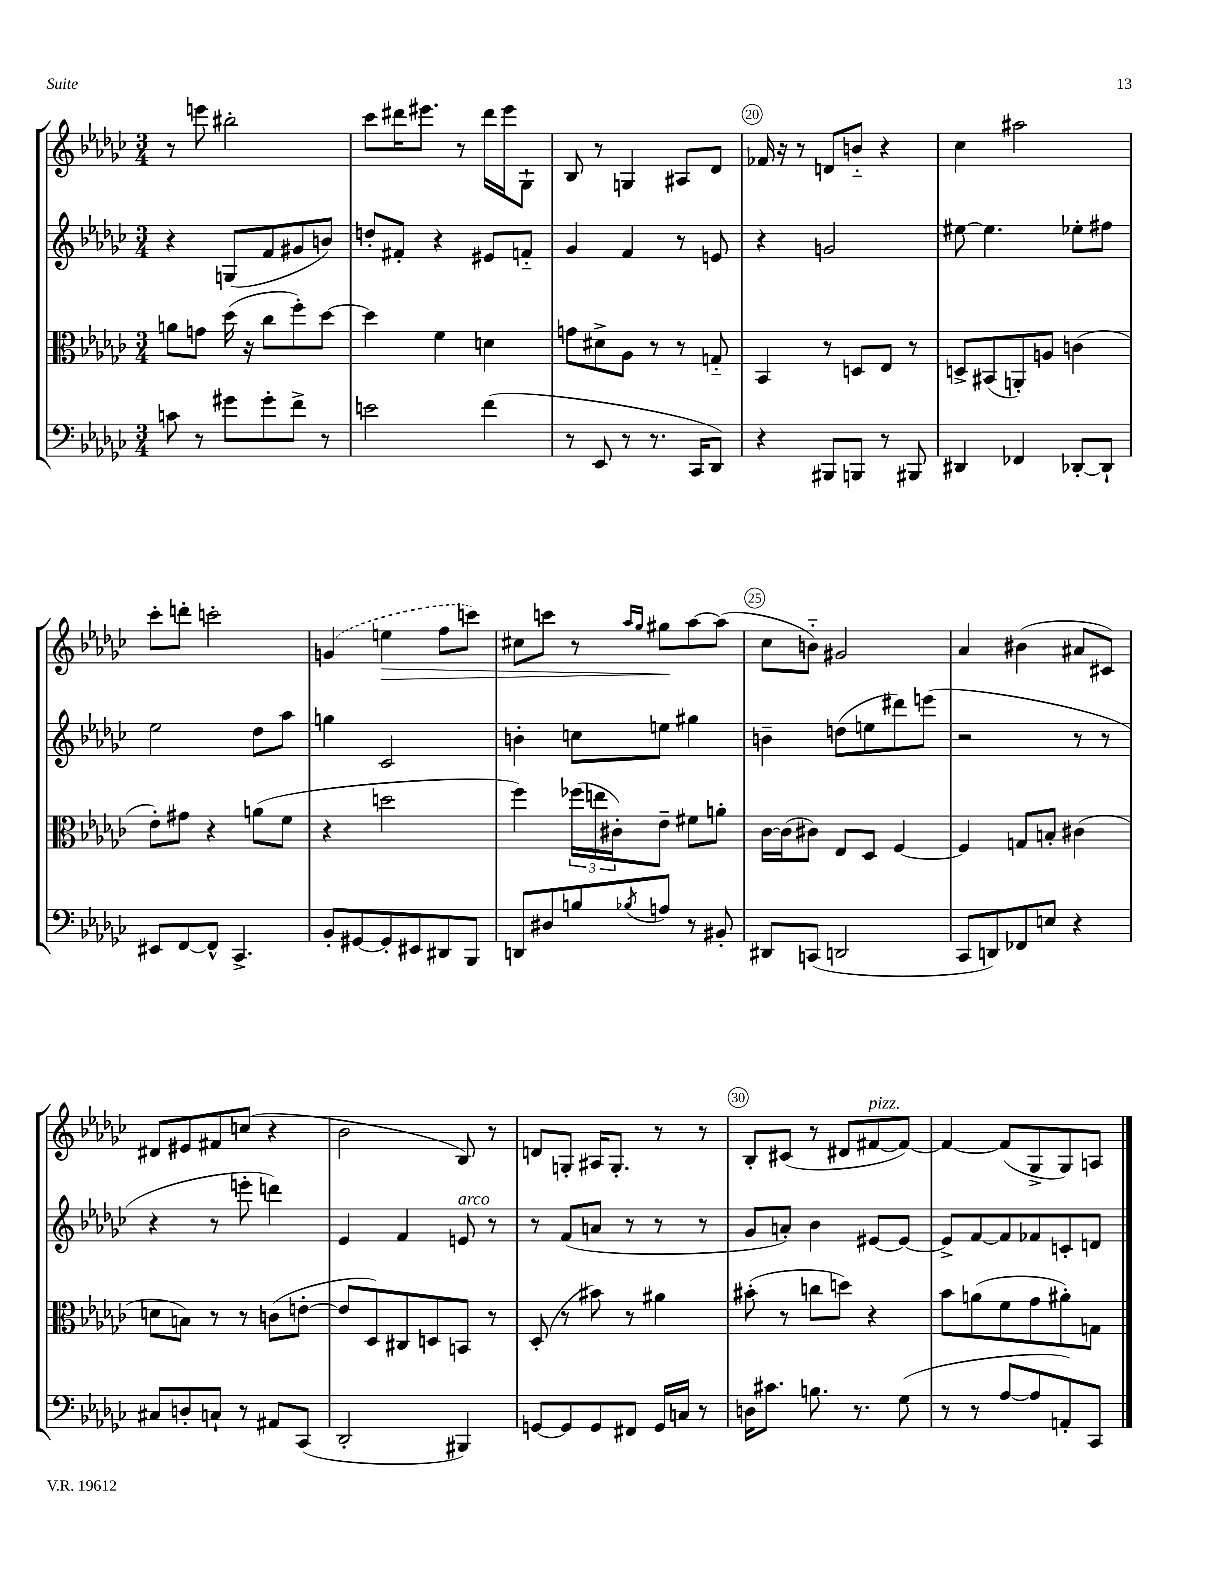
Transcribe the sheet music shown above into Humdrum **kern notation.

**kern	**kern	**kern	**kern
*staff4	*staff3	*staff2	*staff1
*clefF4	*clefC3	*clefG2	*clefG2
*k[b-e-a-d-g-c-]	*k[b-e-a-d-g-c-]	*k[b-e-a-d-g-c-]	*k[b-e-a-d-g-c-]
*M3/4	*M3/4	*M3/4	*M3/4
8c	8a	4r	8r
8r	8g	.	8eee
8g#	(16dd-	(8G	2bb#'
.	16r	.	.
8g#'	8cc-	8f	.
8f^	8ff')	8g#	.
8r	[8dd-	8b)	.
=	=	=	=
2e	4dd-]	8dd'	8ccc-
.	.	8f#'	16ddd#
.	.	.	8.eee#
.	4f	4r	.
.	.	.	8r
(4f	4d	8e#	16ddd#
.	.	.	16eee#
.	.	8f'~	8G-`
=	=	=	=
8r	8g	4g-	8B-
8EE-	8d#^	.	8r
8r	8A-	4f	4G
8.r	8r	.	.
.	8r	8r	8A#
16CC-	.	.	.
8DD-)	8G'~	8e	8d-
=	=	=	=
4r	4BB-	4r	16f-
.	.	.	16r
.	.	.	8r
8BBB#	8r	2g	8d
8BBB	8D	.	8b'~
8r	8E-	.	4r
8BBB#	8r	.	.
=	=	=	=
4DD#	8D^	[8ee#	4cc-
.	(8BB#	4.ee#]	.
4FF-	8AA')	.	2aa#
.	8A	.	.
[8DD-'	(4c	8ee-'	.
8DD-`]	.	8ff#	.
=	=	=	=
8EE#	8e-')	2ee-	8ccc-'
[8FF	8g#	.	8ddd'
8FF^^]	4r	.	2ccc'
4.CC-^	.	.	.
.	(8a	8dd-	.
.	8f	8aa-	.
=	=	=	=
8BB-'	4r	4gg	(4g
[8GG#	.	.	.
8GG#']	2dd	2c-	4ee
8EE#	.	.	.
8DD#	.	.	8ff
8BBB-	.	.	8ccc)
=	=	=	=
8DD	4ff)	4b'	8cc#
8D#	.	.	8ccc
8B	(24ff-	8cc	8r
.	24ee	.	.
.	24c#')	.	.
.	.	.	16qqaa-
8qB-	.	.	16qqgg-
8A	8e-~	8ee	8gg#
8r	8f#	4gg#	[8aa-
8BB#'	8a'	.	(8aa-]
=	=	=	=
8DD#	[16c-	4b~	8cc-
.	(16c-]	.	.
(8CC	8c#)	.	8b'~)
2DD	8E-	(8dd	2g#
.	8D-	8ee	.
.	[4F	8ddd#)	.
.	.	(8eee	.
=	=	=	=
8CC-	4F]	2r	4a-
8DD)	.	.	.
8FF-	8G	.	(4b#
8E	8B'	.	.
4r	(4c#	8r	8a#
.	.	8r	8c#)
=	=	=	=
8C#	8d	4r	8d#
8D'	8B)	.	8e#
8C`	8r	8r	8f#
8r	8r	8eee'	(8cc
8AA#	(8c	4ddd)	4r
(8CC-	[8e'	.	.
=	=	=	=
2DD-'	8e]	4e-	2b-
.	8D-)	.	.
.	8C#	4f	.
.	8D	.	.
4BBB#)	8BB	8e	8B-)
.	8r	8r	8r
=	=	=	=
[8GG	(8D-'	8r	8d
8GG]	8r	(8f	8G'
8GG	8b#)	8a	16A#
.	.	.	8.G'
8FF#	8r	8r	.
16GG	4a#	8r	8r
16C	.	.	.
8r	.	8r	8r
=	=	=	=
16D	(8b#'	8g-	8B-'
8.c#	.	.	.
.	8r	8a')	(8c#
8.B	8cc	4b-	8r
.	8dd)	.	8d#
8.r	.	.	.
.	4r	[8e#	[8f#
(8G-	.	8e#_	8f#_)
=	=	=	=
8r	8b-	8e#^]	4f#_
8r	(8a	[8f	.
[8A-	8f	8f]	(8f#]
8A-]	8g-	8f-	8G-^
8AA')	8a#')	8c'	8G-)
8CC-	8G	8d	8A
==	==	==	==
*-	*-	*-	*-
